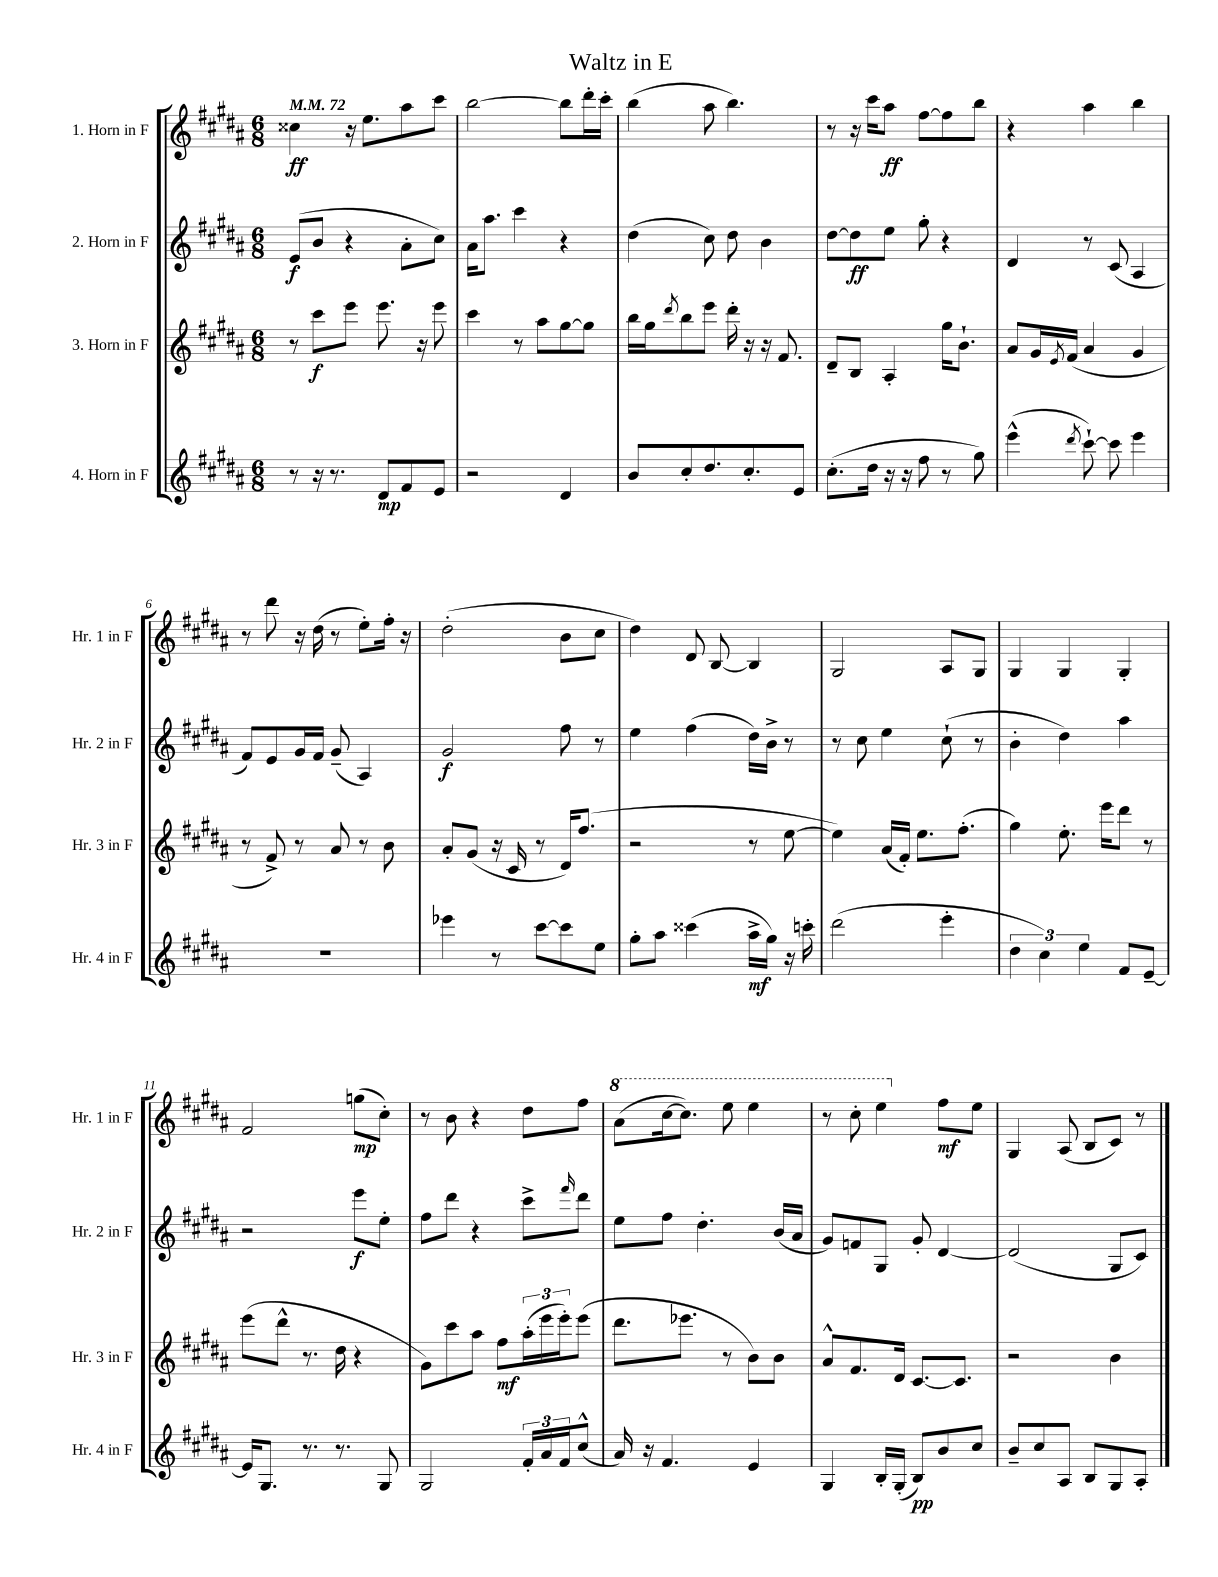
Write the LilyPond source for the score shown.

\header { title = "Waltz in E" }
<<
\new StaffGroup <<
\new Staff = "s0" \with { instrumentName = "1. Horn in F" shortInstrumentName = "Hr. 1 in F" } {
    \clef treble \key b \major \numericTimeSignature \time 6/8 \tempo 4 = 72
    cisis''4\ff r16 e''8. ais''8 cis'''8 |
    b''2~ b''8 dis'''16-. cis'''16-. |
    b''4( ais''8 b''4.) |
    r8 r16 cis'''16 ais''8\ff fis''8~ fis''8 b''8 |
    r4 ais''4 b''4 |
    r8 dis'''8 r16 dis''16( r8 e''8-.) fis''16-. r16 |
    dis''2-.( b'8 cis''8 |
    dis''4) dis'8 b8~ b4 |
    gis2 ais8 gis8 |
    gis4 gis4 gis4-. |
    fis'2 g''8\mp( cis''8-.) |
    r8 b'8 r4 dis''8 fis''8 |
    \ottava #1 ais''8( cis'''16~ cis'''8.) e'''8 e'''4 |
    r8 cis'''8-. e'''4 \ottava #0 fis''8\mf e''8 |
    gis4 ais8( b8 cis'8) r8 \bar "|." |
}
\new Staff = "s1" \with { instrumentName = "2. Horn in F" shortInstrumentName = "Hr. 2 in F" } {
    \clef treble \key b \major \numericTimeSignature \time 6/8
    e'8\f( b'8 r4 ais'8-. cis''8) |
    ais'16 ais''8. cis'''4 r4 |
    dis''4( cis''8) dis''8 b'4 |
    dis''8~ dis''8\ff e''8 gis''8-. r4 |
    dis'4 r8 cis'8( ais4 |
    fis'8) e'8 gis'16 fis'16 gis'8--( ais4) |
    gis'2\f fis''8 r8 |
    e''4 fis''4( dis''16) b'16-> r8 |
    r8 cis''8 e''4 cis''8-!( r8 |
    b'4-. dis''4) ais''4 |
    r2 e'''8\f e''8-. |
    fis''8 dis'''8 r4 cis'''8-> \grace { fis'''16 } dis'''8 |
    e''8 fis''8 dis''4.-. b'16( ais'16 |
    gis'8) f'8 gis8 gis'8-. dis'4~ |
    dis'2( gis8 cis'8) \bar "|." |
}
\new Staff = "s2" \with { instrumentName = "3. Horn in F" shortInstrumentName = "Hr. 3 in F" } {
    \clef treble \key b \major \numericTimeSignature \time 6/8
    r8 cis'''8\f e'''8 e'''8. r16 e'''8 |
    cis'''4 r8 ais''8 gis''8~ gis''8 |
    b''16 gis''16 \acciaccatura { dis'''8 } b''8 e'''8 dis'''16-. r16 r16 fis'8. |
    dis'8-- b8 ais4-. gis''16 b'8.-! |
    ais'8 gis'16 \acciaccatura { e'8 } fis'16( ais'4 gis'4 |
    r8 fis'8->) r8 ais'8 r8 b'8 |
    ais'8-. gis'8( r16 cis'16 r8 dis'16) fis''8.( |
    r2 r8 e''8~ |
    e''4) ais'16( fis'16-.) e''8. fis''8.-.( |
    gis''4) e''8.-. e'''16 dis'''8 r8 |
    e'''8( dis'''8-^ r8. dis''16 r4 |
    gis'8) cis'''8 ais''8 fis''8\mf \tuplet 3/2 { ais''16-.( e'''16 e'''16-.) } e'''8( |
    dis'''8. ees'''8. r8 b'8) b'8 |
    ais'8-^ fis'8. dis'16 cis'8.~ cis'8. |
    r2 b'4 \bar "|." |
}
\new Staff = "s3" \with { instrumentName = "4. Horn in F" shortInstrumentName = "Hr. 4 in F" } {
    \clef treble \key b \major \numericTimeSignature \time 6/8
    r8 r16 r8. dis'8\mp fis'8 e'8 |
    r2 dis'4 |
    b'8 cis''8-. dis''8. cis''8.-. e'8 |
    cis''8.-.( dis''16 r16 r16 fis''8 r8 gis''8) |
    e'''4-^( \acciaccatura { dis'''8 } cis'''8~-!) cis'''8 e'''4 |
    R2. |
    ees'''4 r8 cis'''8~ cis'''8 e''8 |
    gis''8-. ais''8 cisis'''4( ais''16->\mf gis''16) r16 c'''16-. |
    dis'''2( e'''4-. |
    \tuplet 3/2 { dis''4 cis''4) e''4 } fis'8 e'8~-- |
    e'16 gis8. r8. r8. gis8 |
    gis2 \tuplet 3/2 { fis'16-. ais'16 fis'16 } cis''8-^( |
    ais'16) r16 fis'4. e'4 |
    gis4 b16-. gis16-.( b8\pp) b'8 cis''8 |
    b'8-- cis''8 ais8 b8 gis8 ais8-. \bar "|." |
}
>>
>>
